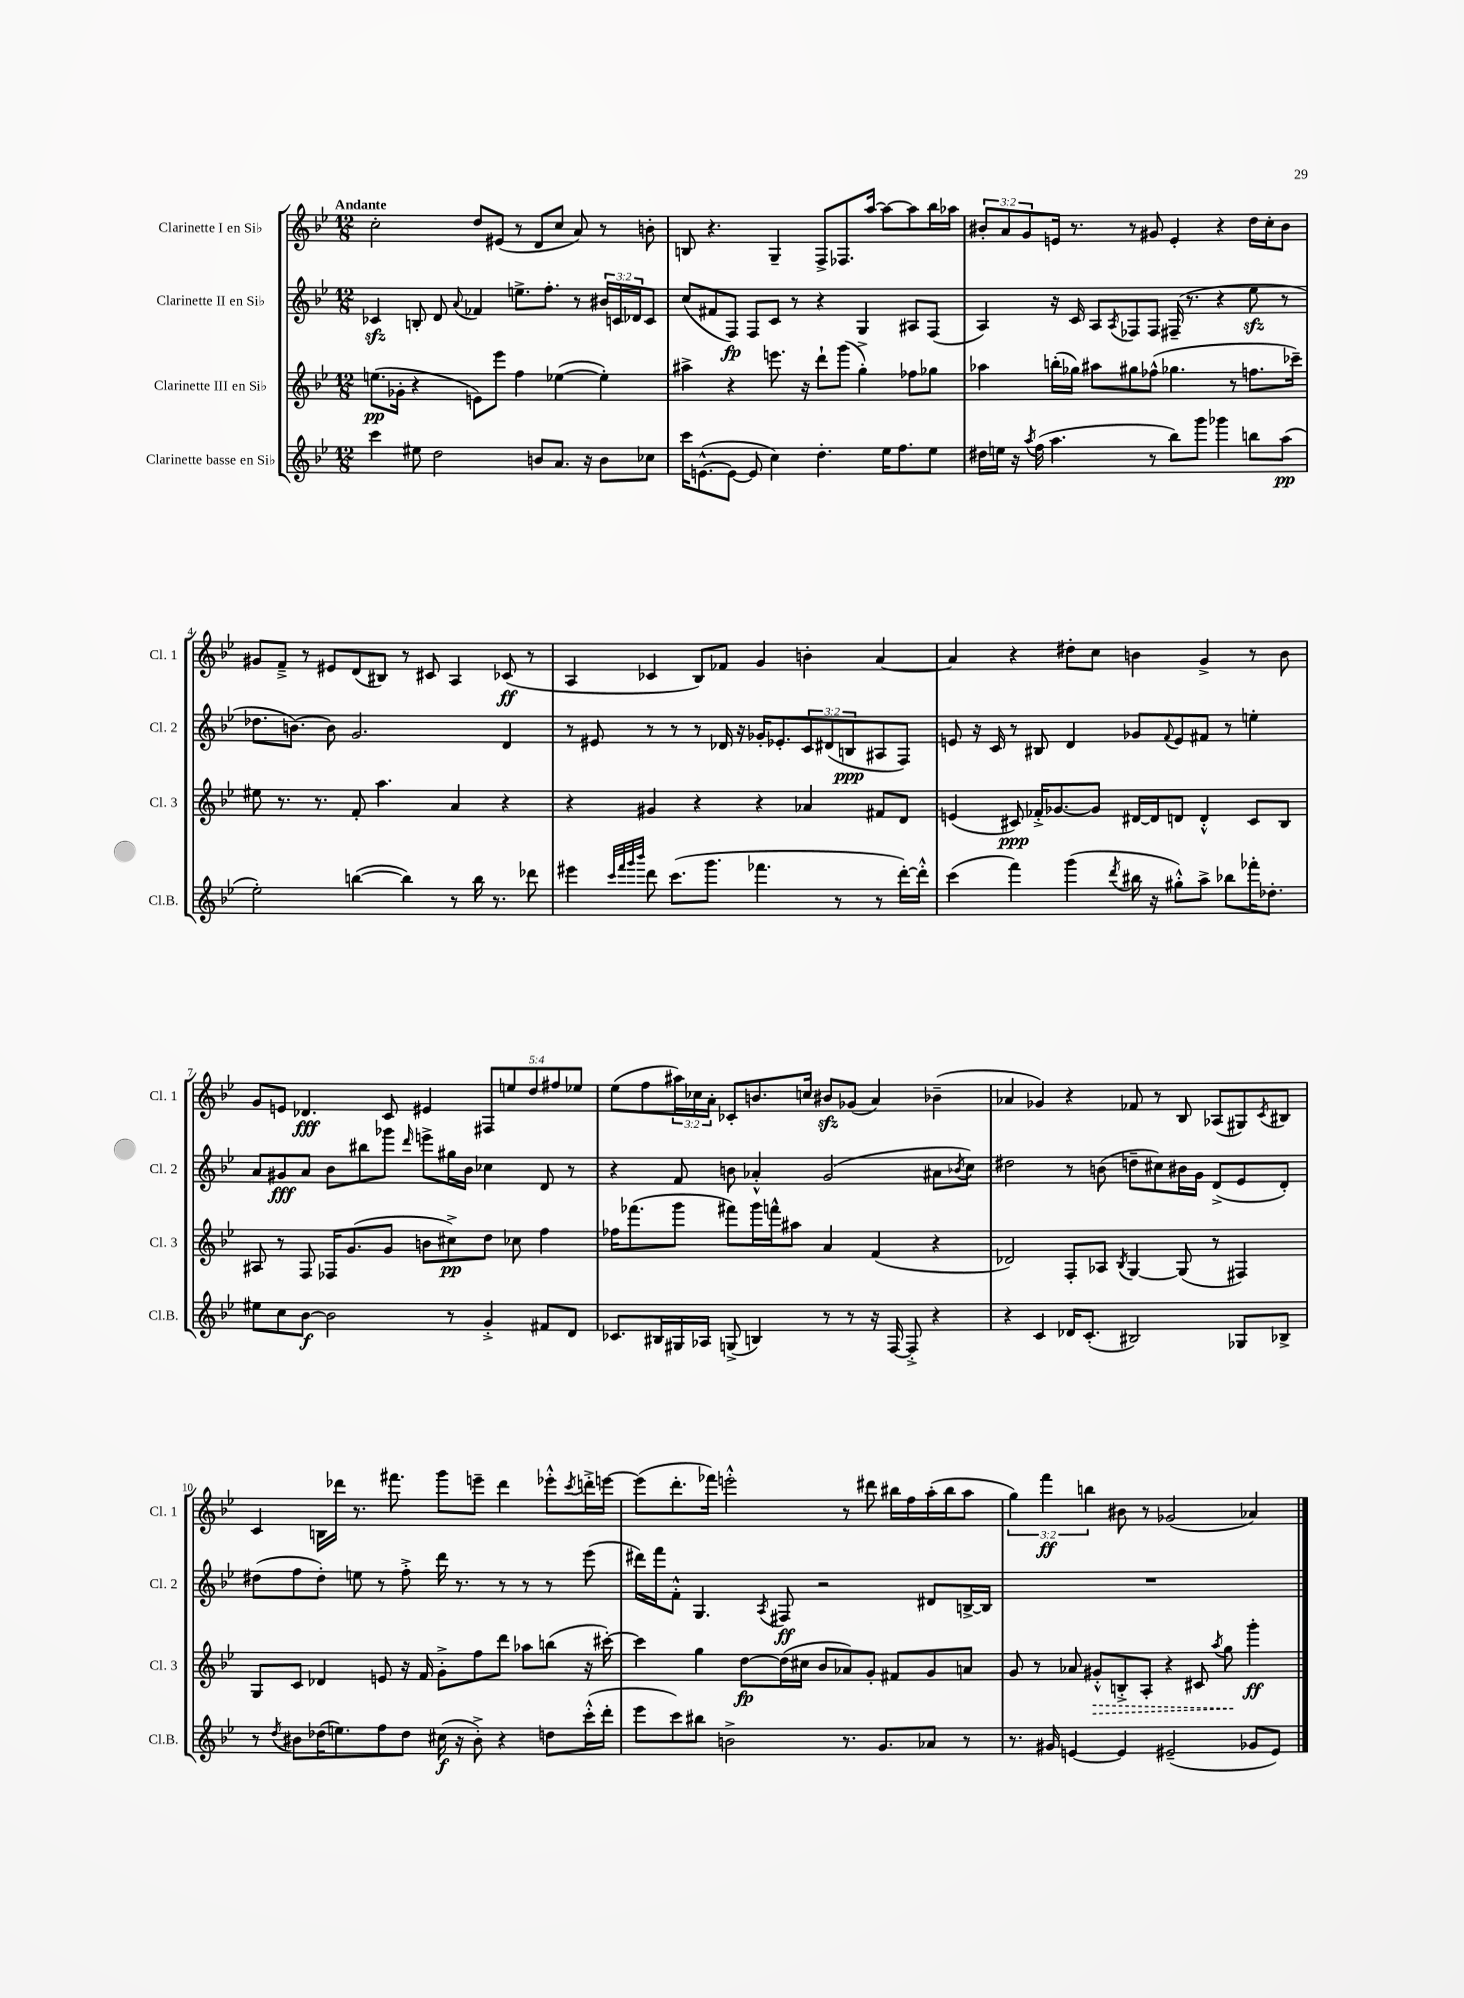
<<
\new StaffGroup <<
\new Staff = "s0" \with { instrumentName = "Clarinette I en Sib" shortInstrumentName = "Cl. 1" } {
    \clef treble \key bes \major \numericTimeSignature \time 12/8 \override Staff.TupletNumber.text = #tuplet-number::calc-fraction-text \tempo "Andante"
    c''2-. d''8 eis'8( r8 d'8 c''8 a'8) r8 b'8-. |
    b8 r4. g4-- f8-> fes8. a''16~ a''8~ a''8 bes''16 aes''16 |
    \tuplet 3/2 { bis'8-. a'8 g'8 } e'16 r8. r8 gis'8 e'4-. r4 d''16 c''16-. bis'8 |
    gis'8 f'8---> r8 eis'8 d'8( bis8) r8 cis'8 a4 ces'8\ff( r8 |
    a4 ces'4 bes8) fes'8 g'4 b'4-. a'4~ |
    a'4 r4 dis''8-. c''8 b'4 g'4-> r8 b'8 |
    g'8 e'8 des'4.\fff c'8 eis'4 \tuplet 5/4 { fis8 e''8 d''8 fis''8 ees''8 } |
    ees''8( f''8 \tuplet 3/2 { ais''16) ces''16 a'16-. } ces'8-. b'8. c''16 bis'8\sfz ges'8( a'4) bes'4--( |
    aes'4 ges'4) r4 fes'8 r8 bes8 aes8( gis8) \acciaccatura { c'8 } bis8 |
    c'4 b16 des'''16 r8. fis'''8. g'''8 e'''8-- des'''4 ees'''8-.-^ \acciaccatura { c'''8 } d'''16-.-> e'''16~ |
    e'''8( d'''8.-. fes'''16) e'''2-.-^ r8 dis'''8 bis''16 f''16 a''16-.( bis''16 a''8 |
    \tuplet 3/2 { g''4) f'''4\ff b''4 } bis'8 r8 ges'2( aes'4) \bar "|." |
}
\new Staff = "s1" \with { instrumentName = "Clarinette II en Sib" shortInstrumentName = "Cl. 2" } {
    \clef treble \key bes \major \numericTimeSignature \time 12/8 \override Staff.TupletNumber.text = #tuplet-number::calc-fraction-text
    ces'4\sfz b8-. d'8 \appoggiatura { a'8 } fes'4 e''8.-> f''8.-. r8 \tuplet 3/2 { bis'16 c'16 des'16 } c'8 |
    c''8( fis'8 f8\fp) f8 c'8 r8 r4 g4 ais8 f8( |
    a4) r16 c'16 a8 \acciaccatura { a8 } fes8 fes8 fis16--( r8. r4 ees''8\sfz r8 |
    des''8. b'8.~) b'8 g'2. d'4 |
    r8 eis'8 r8 r8 r8 des'16 r16 ges'16-. ees'8.-. \tuplet 3/2 { c'8 dis'8( b8\ppp } ais8 f8) |
    e'8 r16 c'16 r8 bis8 d'4 ges'8 \appoggiatura { f'8 } e'8 fis'8 r8 e''4-. |
    a'8 gis'8\fff a'8 bes'8 bis''8 ges'''8 \grace { d'''16 } e'''8-> gis''16 bes'16 ces''4 d'8 r8 |
    r4 f'8 b'8 aes'4-.-^ g'2( ais'8 \acciaccatura { bes'8 } c''8) |
    dis''2 r8 b'8( d''8-- cis''8) bis'16 g'16 d'8->( ees'8 d'8-.) |
    dis''8( f''8 dis''8-.) e''8 r8 f''8-.-> d'''16 r8. r8 r8 r8 ees'''8( |
    dis'''16) f'''16 f'8-.-^ g4. \acciaccatura { a8 } fis8\ff r2 dis'8 b16~-> b16 |
    R1. \bar "|." |
}
\new Staff = "s2" \with { instrumentName = "Clarinette III en Sib" shortInstrumentName = "Cl. 3" } {
    \clef treble \key bes \major \numericTimeSignature \time 12/8
    e''8.\pp( ges'16-. r4 e'8) ees'''8 f''4 ees''4~( ees''4-.) |
    ais''4-> r4 e'''8. r16 d'''8-! g'''8( g''4-.->) fes''8 ges''8 |
    aes''4 b''16-.( ges''16) ais''8 gis''8 fes''8-^( ges''4. r8 f''8. ces'''16--) |
    eis''8 r8. r8. f'8-. a''4. a'4 r4 |
    r4 gis'4 r4 r4 aes'4 fis'8 d'8 |
    e'4( cis'8\ppp) fes'16-.-> ges'8.~ ges'8 dis'16~ dis'16 d'8 d'4-.-^ cis'8 bes8 |
    ais8 r8 f8 fes16 g'8.( g'8 b'8 cis''8->\pp) d''8 ces''8 f''4 |
    fes''16 fes'''8.( g'''8 fis'''8) g'''16 f'''16-^ ais''8 a'4 f'4( r4 |
    des'2) f8-. aes8 \acciaccatura { bes8 } g4~ g8( r8 fis4) |
    g8 c'8 des'4 e'8 r16 f'16 g'8-.-> f''8 d'''8 aes''8 b''8( r16 cis'''16~-.) |
    cis'''4 g''4 d''8~\fp d''16( cis''16 bes'8 aes'8) g'8-. fis'8 g'8 a'8 |
    g'8 r8 aes'8 \once \override Hairpin.style = #'dashed-line gis'8-.-^\> b8-.-> a8-. r4 cis'8 \acciaccatura { a''8 } g''8\! g'''4-.\ff \bar "|." |
}
\new Staff = "s3" \with { instrumentName = "Clarinette basse en Sib" shortInstrumentName = "Cl.B." } {
    \clef treble \key bes \major \numericTimeSignature \time 12/8
    c'''4 eis''8 d''2 b'8 a'8. r16 b'8 ces''8 |
    c'''16 e'8.~-^( e'8~ e'8 c''4) d''4.-. ees''16 f''8. ees''8 |
    dis''16 e''16 r16 \acciaccatura { a''8 } f''16( a''4. r8 bes''8) g'''8 ges'''4 b''8 a''8\pp( |
    ees''2-.) b''4~( b''4) r8 b''16 r8. des'''8 |
    eis'''4 \grace { c'''32 f'''32 g'''32 bes'''32 } d'''8 c'''8.( g'''8. fes'''4. r8 r8 d'''16~-.) d'''16-.-^ |
    c'''4( f'''4) g'''4( \acciaccatura { d'''8 } bis''16 r16 gis''8-.-^) a''8-> bes''8 fes'''16-. des''8.-. |
    eis''8 c''8 bes'8~\f bes'2 r8 g'4-.-> fis'8 d'8 |
    ces'8. bis16 gis16 aes16 g8->( b4) r8 r8 r16 f16~ f8-.-> r4 |
    r4 c'4 des'16 c'8.-.( bis2) ges8 bes8-> |
    r8 \acciaccatura { d''8 } bis'8 des''16( e''8.) f''8 des''8 cis''16\f( r16 bis'8-.->) r4 d''8 c'''16-.-^( d'''16-. |
    ees'''8 c'''8) bis''8 b'2-> r8. g'8. aes'8 r8 |
    r8. gis'16 e'4~ e'4 eis'2--( ges'8 eis'8) \bar "|." |
}
>>
>>
